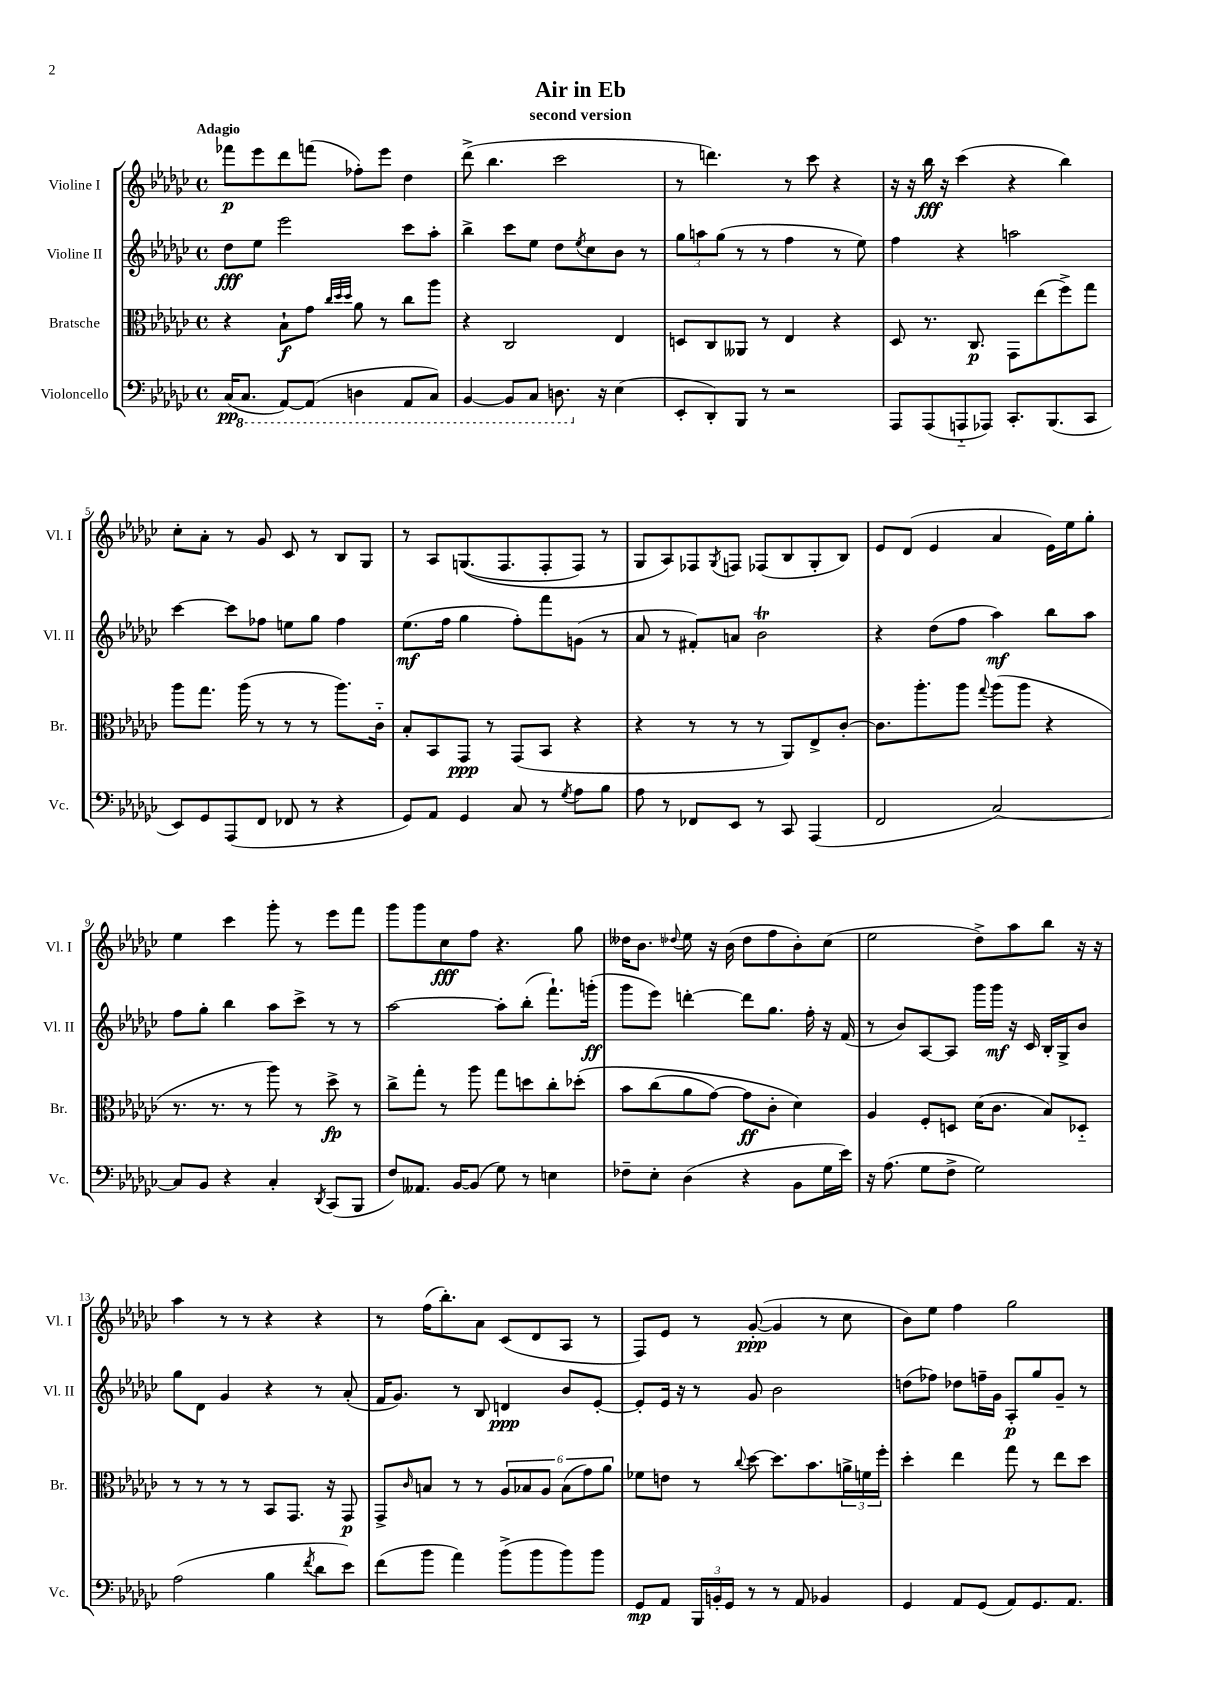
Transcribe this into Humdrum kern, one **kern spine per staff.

**kern	**kern	**kern	**kern
*staff4	*staff3	*staff2	*staff1
*clefF4	*clefC3	*clefG2	*clefG2
*k[b-e-a-d-g-c-]	*k[b-e-a-d-g-c-]	*k[b-e-a-d-g-c-]	*k[b-e-a-d-g-c-]
*M4/4	*M4/4	*M4/4	*M4/4
*met(c)	*met(c)	*met(c)	*met(c)
(16C-/LK	4r	8dd-\L	8fff-\L
8.CC-/J	.	.	.
.	.	8ee-\J	8eee-\
[8AAA-/L)	8B-`\L	2eee-\	8ddd-\
(8AAA-/]J	8g-\J	.	(8fff\J
.	32qqcc-/LLL	.	.
.	32qqdd-/	.	.
.	32qqdd-/JJJ	.	.
4DD\	8a-\	.	8ff-'\L)
.	8r	.	8eee-\J
8AAA-/L	8cc-\L	8ccc-\L	4dd-\
8CC-/J)	8aa-\J	8aa-'\J	.
=	=	=	=
[4BBB-/	4r	4bb-^\	(8ddd-^\
.	.	.	4.bb-\
8BBB-/]L	2C-/	8ccc-\L	.
8CC-/J	.	8ee-\J	.
8.DD\	.	8dd-\L	2ccc-\
.	.	8qee-/	.
.	.	8cc-\	.
16r	.	.	.
(4E-\	4E-/	8b-\J	.
.	.	8r	.
=	=	=	=
8EE-'/L	8D/L	12gg-\L	8r
.	.	12aa\	.
8DD-'/)	8C-/	.	4.ddd\)
.	.	(12gg-\J	.
8BBB-/J	8AA--/J	8r	.
8r	8r	8r	.
2r	4E-/	4ff\	8r
.	.	.	8ccc-\
.	4r	8r	4r
.	.	8ee-\)	.
=	=	=	=
8AAA-/L	8D-/	4ff\	16r
.	.	.	16r
(8AAA-/	8.r	.	16bb-\
.	.	.	16r
8AAA'~/	.	4r	(4ccc-\
.	8.C-/	.	.
8AAA-/J)	.	.	.
8.CC-'/L	8GG-\L	2aa\	4r
.	(8ee-\	.	.
(8.BBB-/	.	.	.
.	8ff^\)	.	4bb-\)
8CC-/J	8gg-\J	.	.
=	=	=	=
8EE-/L)	8aa-\L	[4ccc-\	8cc-'\L
8GG-/	8.gg-\J	.	8a-'\J
(8AAA-/	.	8ccc-\]L	8r
.	(16aa-\	.	.
8FF/J	8r	8ff-\J	8g-/
8FF-/	8r	8ee\L	8c-/
8r	8r	8gg-\J	8r
4r	8.aa-\L)	4ff-\	8B-/L
.	.	.	8G-/J
.	16c-'~\Jk	.	.
=	=	=	=
8GG-/L)	8B-'/L	(8.ee-\L	8r
8AA-/J	8BB-/	.	8A-/L
.	.	16ff\Jk	.
4GG-/	8GG-/J	4gg-\	&((8.G/
.	8r	.	.
.	.	.	8.F/
8C-/	(8GG-/L	8ff'\L)	.
8r	8BB-/J	8fff\	8F'/
8qG-/	.	.	.
8A-\L	4r	(8g\J	8F/J)
8B-\J	.	8r	8r
=	=	=	=
8A-\	4r	8a-/	8G-/L
8r	.	8r	8A-/&)
8FF-/L	8r	8f#'/L)	8F-/
.	.	.	8qG-/
8EE-/J	8r	8a/J	8F/J
8r	8r	2b-\	(8F-/L
8CC-/	8AA-/L)	.	8B-/
(4AAA-/	8E-^/	.	8G-'/
.	[8c-'/J	.	8B-/J)
=	=	=	=
2FF/	8.c-\]L	4r	8e-/L
.	.	.	(8d-/J
.	8.aa-'\	.	.
.	.	(8dd-\L	4e-/
.	8aa-\J	8ff\J	.
.	8qqgg-/	.	.
[2C-/)	(8aa-\L	4aa-\)	4a-/
.	8aa-\J	.	.
.	4r	8bb-\L	16e-\LL)
.	.	.	16ee-\J
.	.	8aa-\J	8gg-'\J
=	=	=	=
8C-/]L	8.r	8ff\L	4ee-\
8BB-/J	.	8gg-'\J	.
.	8.r	.	.
4r	.	4bb-\	4ccc-\
.	8r	.	.
4C-'/	8aa-\)	8aa-\L	8ggg-'\
.	8r	8ccc-^\J	8r
8qDD-/	.	.	.
(8CC-/L	8dd-^\	8r	8eee-\L
8BBB-/J	8r	8r	8fff\J
=	=	=	=
8F/L)	8cc-^\L	[2aa-\	8ggg-\L
8.AA--/J	8gg-'\J	.	8ggg-\
.	8r	.	8cc-\
[16BB-/LK	.	.	.
(8BB-/]J	8aa-\	.	8ff\J
8G-\)	8gg-\L	8aa-'\]L	4.r
8r	8dd\	(8bb-'\J	.
4E\	8cc-'\	8.fff`\L)	.
.	&(8dd-'\J	.	8gg-\
.	.	(16ggg'\Jk	.
=	=	=	=
8F-~\L	8b-\L	8ggg-\L	16dd--\LK
.	.	.	8.b-\J
8E-'\J	(8cc-\	8eee-\J)	.
.	.	.	8qqdd-/
(4D-\	8a-\	[4ddd'\	8ee-\
.	[8g-\J)	.	16r
.	.	.	(16b-\
4r	8g-\]L	8ddd\]L	8dd-\L
.	8c-'\J	8.gg-\J	8ff\
8BB-\L	4d-\&)	.	8b-'\)
.	.	16ff'\	.
16G-\L	.	16r	(8cc-\J
16e-\JJ)	.	(16f/	.
=	=	=	=
16r	4A-/	8r	2ee-\
(8.A-\	.	.	.
.	.	8b-/L)	.
8G-\L	8F'/L	[8A-/	.
8F^\J	8D/J	8A-/]J	.
2G-\)	(16d-\LK	16ggg-\LL	8dd-^\L)
.	8.c-\J	16ggg-\JJ	.
.	.	16r	8aa-\
.	.	16c-/	.
.	8B-/L)	16B-'/LL	8bb-\J
.	.	16G-^/J	.
.	8D-'~/J	8b-/J	16r
.	.	.	16r
=	=	=	=
(2A-\	8r	8gg-\L	4aa-\
.	8r	8d-\J	.
.	8r	4g-/	8r
.	8r	.	8r
4B-\	8BB-/L	4r	4r
.	8.GG-/J	.	.
8qf/	.	.	.
8d-\L	.	8r	4r
.	16r	.	.
8e-\J)	8GG-/	(8a-'/	.
=	=	=	=
(8f\L	8GG-^/L	16f/LK	8r
.	.	8.g-/J)	.
.	16qqc-/	.	.
8b-\J	8B/J	.	(16ff\LK
.	.	.	8.bb-'\)
4a-\)	8r	8r	.
.	8r	8B-/	8a-\J
(8b-^\L	12A-/L	4d/	(8c-/L
.	12B-/	.	.
8b-\	.	.	8d-/
.	12A-/J	.	.
8b-\)	(12B-\L	8b-/L	8A-/J
.	12g-\)	.	.
8b-\J	.	[8e-'/J	8r
.	12a-\J	.	.
=	=	=	=
8GG-/L	8f-\L	8e-'/]L	8F/L)
8AA-/J	8e\J	16e-/Jk	8e-/J
.	.	16r	.
24BBB-/LL	8r	8r	8r
24BB'/	.	.	.
24GG-/JJ	.	.	.
.	8qqcc-/	.	.
8r	[8dd-\	8g-/	([8g-'/
8r	8.dd-\]L	2b-\	4g-/]
8AA-/	.	.	.
.	8.b-\	.	.
4BB-/	.	.	8r
.	24a^\L	.	8cc-\
.	24f\	.	.
.	24ff'\JJ	.	.
=	=	=	=
4GG-/	4dd-'\	(8dd\L	8b-\L)
.	.	8ff-\J)	8ee-\J
8AA-/L	4ee-\	8dd-\L	4ff\
(8GG-/J	.	16ff~\L	.
.	.	16g-\JJ	.
8AA-/L)	8gg-\	8A-'/L	2gg-\
8.GG-/	8r	8gg-/	.
.	8ee-\L	8g-~/J	.
8.AA-/J	.	.	.
.	8dd-\J	8r	.
==	==	==	==
*-	*-	*-	*-
